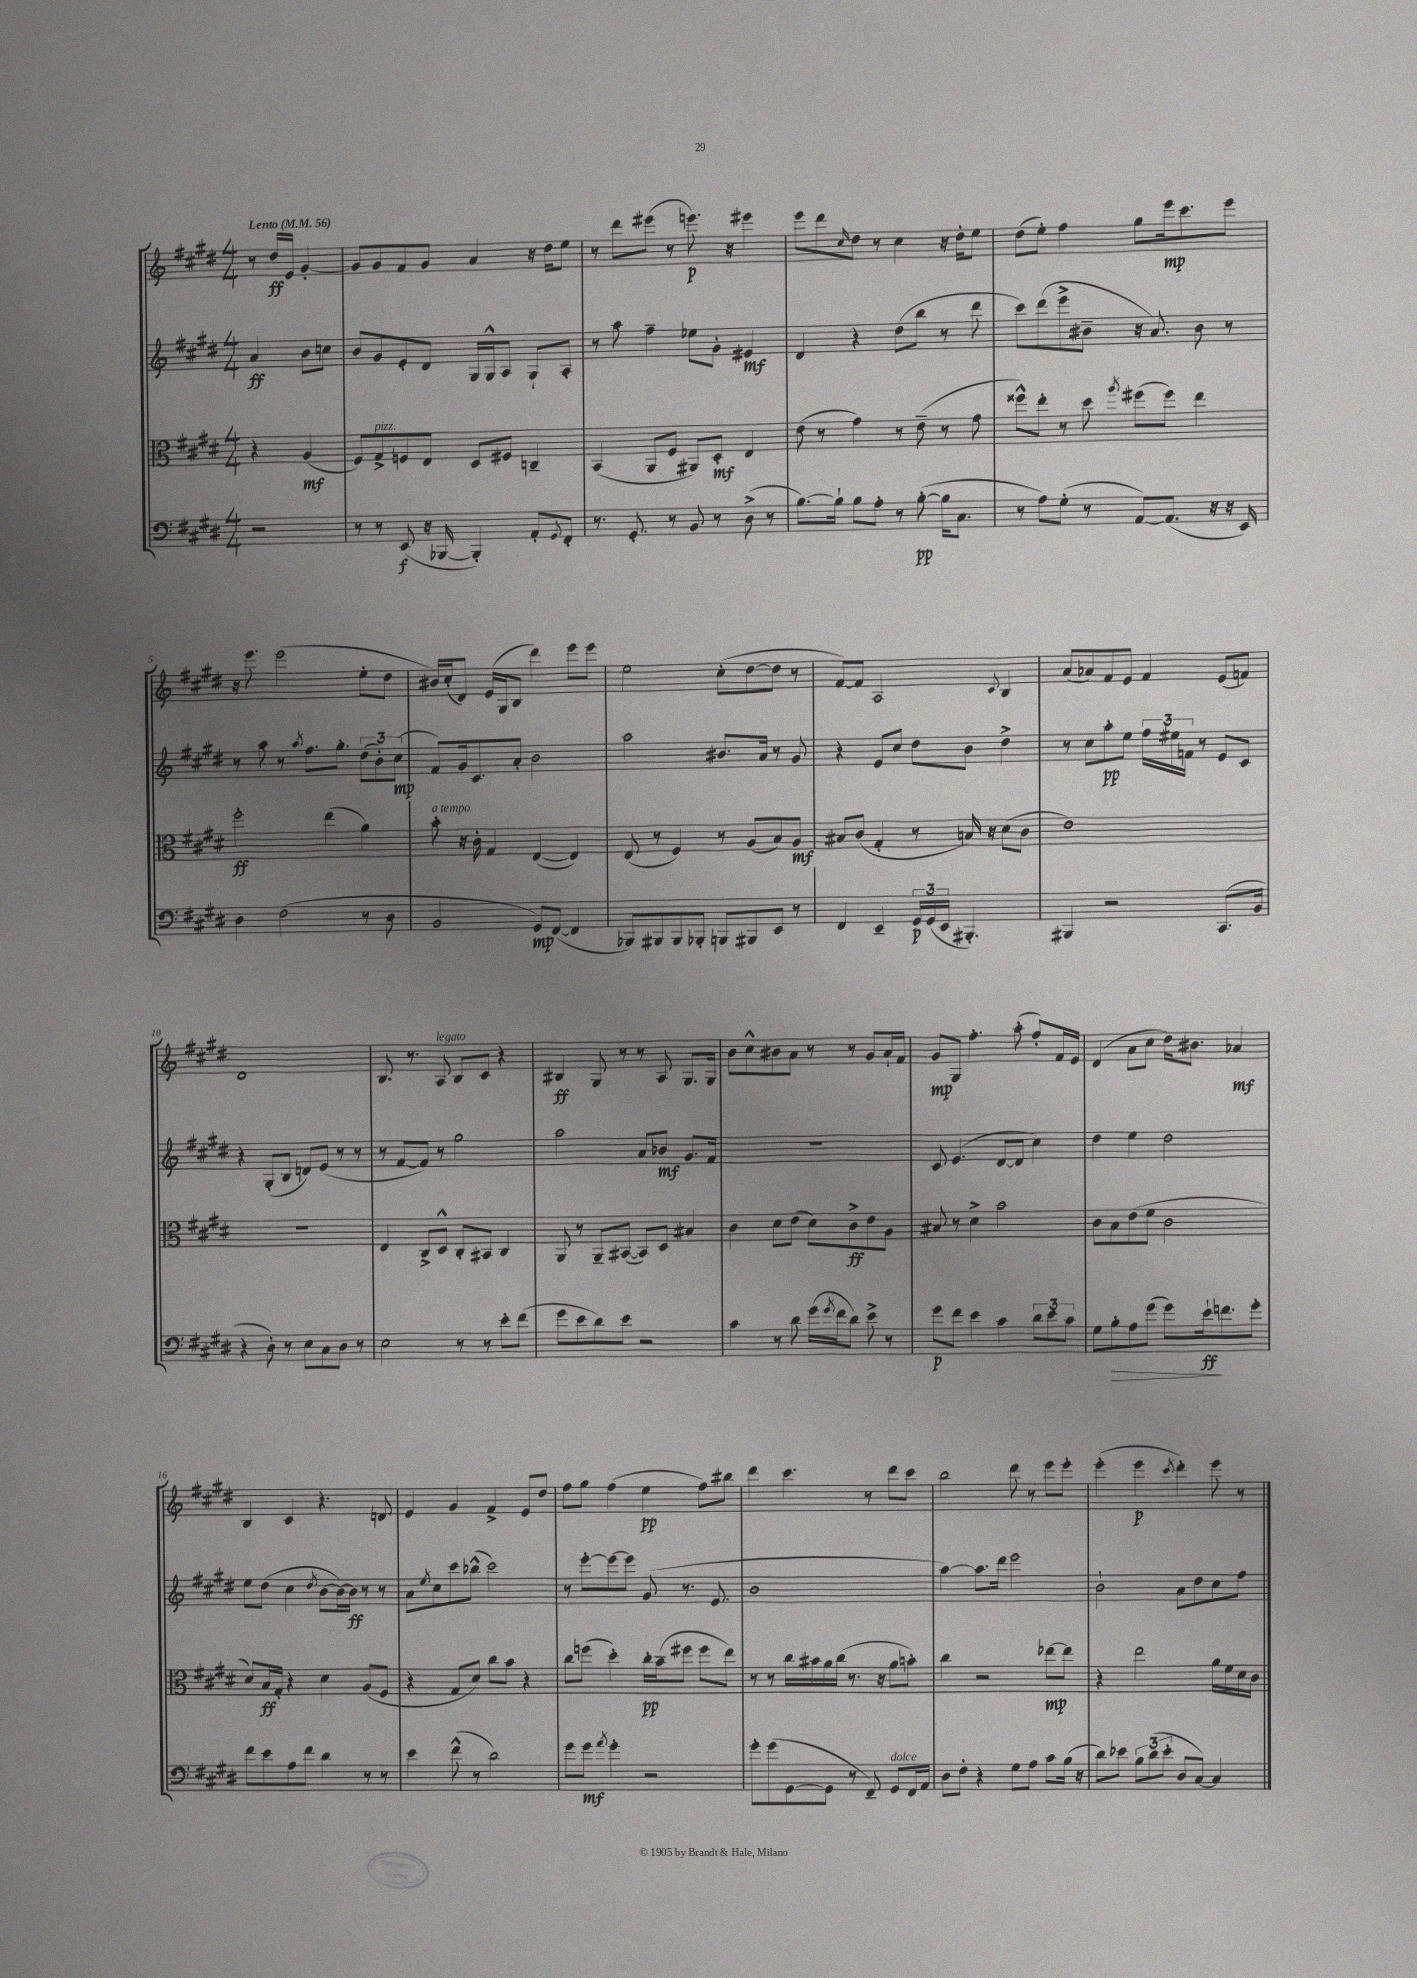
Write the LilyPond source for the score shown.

<<
\new StaffGroup <<
\new Staff = "s0" {
    \clef treble \key e \major \numericTimeSignature \time 4/4 \partial 2 \tempo "Lento" 4 = 56
    r8 dis''16\ff e'16 gis'4~-. |
    gis'8 gis'8 fis'8 gis'8 a'4 r16 dis''16 e''8 |
    r8 dis'''8 eis'''8( r8 e'''8.\p) r16 eis'''4 |
    e'''8 dis'''8 \grace { cis''16 } dis''8 r8 cis''4 r16 dis''16-. e''8 |
    dis''8( e''8-.) fis''4 gis''8 e'''16\mp cis'''8. e'''8 |
    r16 e'''8. e'''2( e''8-. dis''8 |
    bis'16) cis''16-.( dis'8) e'16( gis16 b8 dis'''4) e'''8 e'''8 |
    e''2 cis''8-.( dis''8~ dis''8 r8 |
    fis'8~) fis'8 a2 \appoggiatura { cis'8 } b4 |
    a'8( aes'8) fis'8 e'8 fis'4 e'8( f'8) |
    dis'1 |
    b8. r8. a8^\markup { \italic "legato" } b8 cis'8 r4 |
    bis4\ff gis8 r8 r8 a8 gis8. gis16 |
    b'8 cis''8-^ bis'8 a'8 r8 r8 gis'8 a'16-! fis'16 |
    gis'8\mp gis8 fis''4.-. a''8-.( fis''8-.) fis'16 e'16 |
    dis'4( a'8 cis''8 dis''16) bis'8. aes'4\mf |
    b4 cis'4 r4. d'8 |
    e'4 gis'4 fis'4-> e'8 dis''8 |
    fis''8 gis''8 fis''4( e''4\pp fis''8) bis''8 |
    dis'''4 cis'''4. r8 dis'''8 cis'''8 |
    b''2 dis'''8 r8 e'''8 e'''8-. |
    e'''4-.( e'''4\p \acciaccatura { cis'''8 } dis'''4-.) e'''8 r8 \bar "|." |
}
\new Staff = "s1" {
    \clef treble \key e \major \numericTimeSignature \time 4/4 \partial 2
    a'4\ff b'8 c''8 |
    b'8 gis'8 e'8-. dis'8 gis16 gis16-^ a8 gis8-! a8-. |
    r8 a''8 fis''4-- ees''8 gis'8-. eis'4\mf |
    dis'4 r4 dis''8( b''8 r8 dis'''8 |
    cis'''8) dis'''8( e'''8-> bis'8-- r16 a'8.) bis'8 r8 |
    r8 a''8 r8 \acciaccatura { a''8 } fis''8. gis''8.-. \tuplet 3/2 { dis''8( b'8-.) cis''8\mp( } |
    fis'8) gis'16 cis'8. a'8-. b'2 |
    a''2 bis'8. a'16 r8 gis'8 |
    r4 e'8 cis''8 dis''8 b'8 dis''4-> |
    r8 cis''8 a''8-.\pp e''8 \tuplet 3/2 { fis''16 eis''16 f'16 } r8 e'8 cis'8 |
    r4 gis8-.( b8 d'8) e'8( r8 r8 |
    r8 fis'8~ fis'8) r8 gis''2 |
    a''2 a'8 bes'8\mf gis'8. fis'16 |
    R1 |
    cis'8 e'4.( dis'8~ dis'8 cis''4) |
    dis''4 e''4 dis''2 |
    e''8 dis''8( cis''4 \acciaccatura { dis''8 } b'8~ b'16~) b'16\ff r8 r8 |
    a'8 \acciaccatura { e''8 } cis''8 cis'''8 bes''8-^( cis'''2) |
    r8 e'''8~-. e'''8~ e'''8 gis'8( r8. e'8. |
    b'1 |
    a''4~) a''8. dis'''16 e'''2 |
    b'2-! a'8 dis''8 cis''8 fis''8 \bar "|." |
}
\new Staff = "s2" {
    \clef alto \key e \major \numericTimeSignature \time 4/4 \partial 2
    r4 a4\mf( |
    fis8) gis8->^\markup { \italic "pizz." } f8 e8 dis8 fis8 c4-- |
    b,4( a,8 fis8 ais,8) dis8-.\mf e4 |
    e'8( r8 gis'4) r8 e'8--( r8 gis'8 |
    fisis''8-^) e''8-. r8 dis''8 \acciaccatura { a''8 } fis''8( fis''8) e''4 |
    fis''2-.\ff e''4( a'4) |
    b'8-.^\markup { \italic "a tempo" } r16 cis'16-. gis4 e4~( e4) |
    e8( r8 fis4) r8 a8( b8) a8\mf |
    bis8 cis'8( gis4-. r8 b16) r16 dis'8( cis'8 |
    e'1) |
    R1 |
    e4 cis8-> dis8-^ cis8-. bis,8 cis4 |
    a,8 r8 a,8-- bis,8~( bis,8) dis8 bis4 |
    cis'4 dis'8 e'8( dis'8) cis'8->\ff e'8 a8 |
    bis8 r8 dis'4-> b'2 |
    cis'8 b8 e'8( fis'8 cis'2 |
    dis'8) b16\ff gis16-. r4 dis'4 a8( fis8 |
    r4 gis8 dis'8) cis''8 b'8 r4 |
    cis''8 f''8( dis''4-.) cis''16-.\pp b'16--( fis''8 fis''8 e''8) |
    r8 r8 cis''16 bis'16 a'16 cis''16( r8. r16 a'8 b'8-.) |
    cis''4 r2 ees''8~\mp ees''8 |
    r4 e''2 a'16 fis'16 dis'16 cis'16 \bar "|." |
}
\new Staff = "s3" {
    \clef bass \key e \major \numericTimeSignature \time 4/4 \partial 2
    r2 |
    r8 r8 e,8\f( r16 bes,,16~ bes,,4-.) a,8-. \appoggiatura { gis,8 } fis,8-. |
    r8. gis,8.-. r8 b,8 r8 dis8->( r8 |
    b8.~) b16-! b8 a8-. r8 b8~-.\pp( b16 cis8. |
    r8 a8) gis8-.( r8 a,8~) a,8.( r16 r16 e,16) |
    dis4 fis2( r8 dis8 |
    b,2 gis,8\mp) fis,8~( fis,4 |
    bes,,8) bis,,8 bis,,8 bes,,8-. b,,8 bis,,8 e,8 r8 |
    fis,4 e,4-- \tuplet 3/2 { gis,16\p gis,16( e,16 } bis,,4.-.) |
    bis,,4 r2 cis,8.( b,16 |
    r4 dis8-.) r8 e8 cis8 dis8 r8 |
    e2 r8 r8 e'8-. fis'8( |
    gis'8 e'8 dis'8) e'8 r2 |
    cis'4 r8 dis'8 gis'16( \acciaccatura { gis'8 } fis'16 dis'8) e'8-> r8 |
    gis'8\p fis'8 e'4 cis'4 \tuplet 3/2 { dis'8 e'8 cis'8 } |
    gis8 b8-.\> a8 gis'8( gis'8) e'16-!\ff\! f'8. gis'8-. |
    fis'8 e'8 a8 fis'8 dis'4 r8 r8 |
    e'4 fis'8-^( r8 dis'2) |
    gis'8 gis'8\mf \acciaccatura { a'8 } gis'4-. r2 |
    gis'8-. gis'8( gis,8~ gis,8 r8 fis,8--) gis,8^\markup { \italic "dolce" } fis,16 a,16 |
    dis8 fis8-. r4 gis8 a8 cis'8 b16( r16 |
    dis'8) ees'8 \tuplet 3/2 { b8 dis'8( ees'8-. } dis8 cis8~) cis4 \bar "|." |
}
>>
>>
